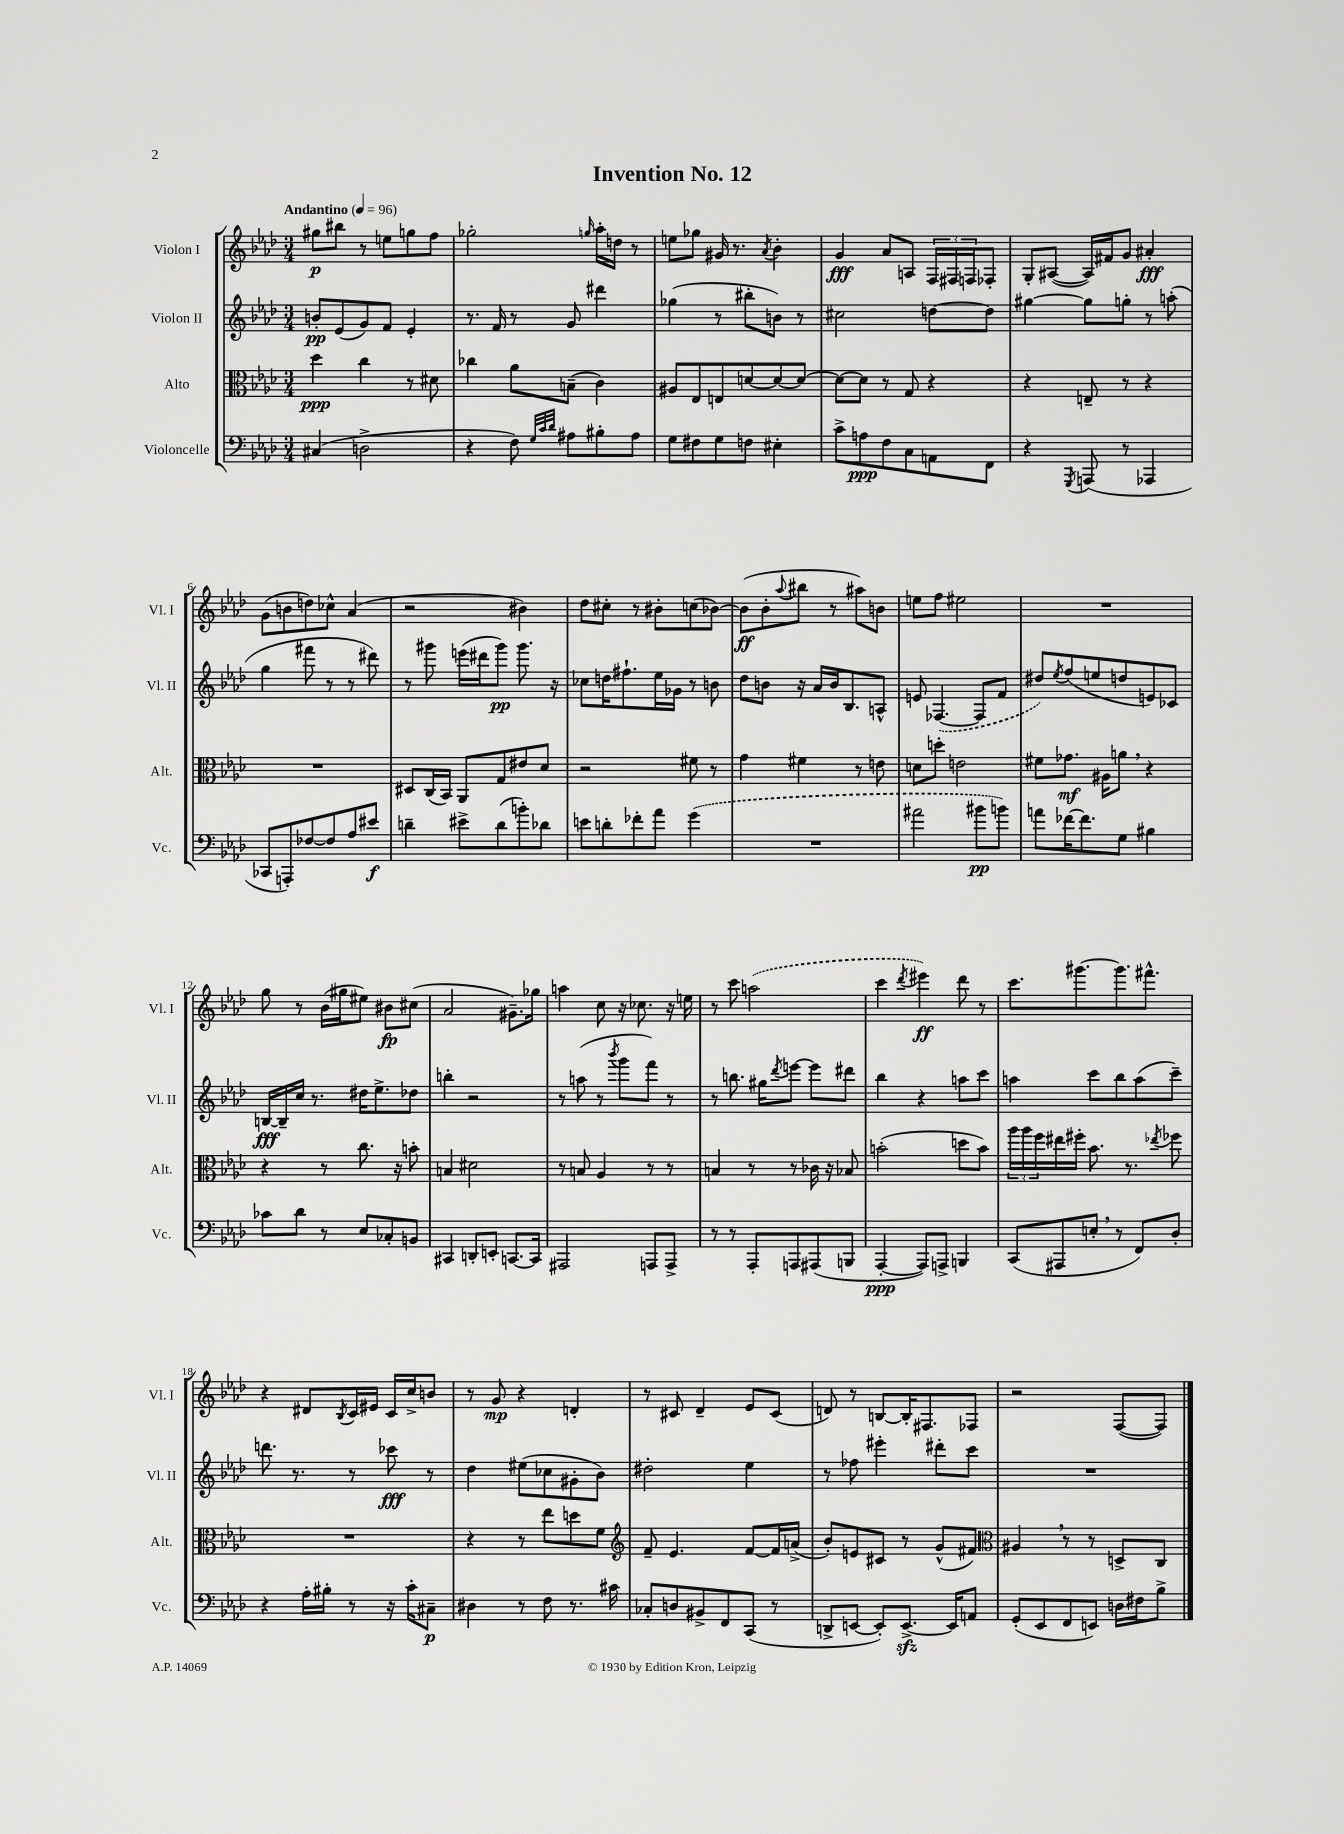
\header { title = "Invention No. 12" }
<<
\new StaffGroup <<
\new Staff = "s0" \with { instrumentName = "Violon I" shortInstrumentName = "Vl. I" } {
    \clef treble \key aes \major \numericTimeSignature \time 3/4 \tempo "Andantino" 4 = 96
    gis''8\p bis''8 r8 e''8 g''8 f''8 |
    ges''2-. \grace { g''16 } aes''16-. d''16 r8 |
    e''8 ges''8 gis'16 r8. \acciaccatura { aes'8 } bes'4-. |
    g'4\fff aes'8 a8 \tuplet 3/2 { f16 fis16 f16 } fes8-. |
    g8-. ais8~( ais16) fis'16 g'8 ais'4-.\fff |
    g'8( b'8 d''8) ces''8-^ aes'4( |
    r2 bis'4) |
    des''8 cis''8-. r8 bis'8-. c''8( bes'8~) |
    bes'8\ff( bes'8-. \appoggiatura { aes''8 } bis''8 r8 ais''8) b'8 |
    e''8 f''8 eis''2 |
    R2. |
    g''8 r8 bes'16( gis''16 eis''8) bis'8\fp cis''8( |
    aes'2 gis'8.--) ges''16 |
    a''4 c''8 r16 ces''8. r16 e''16 |
    r8 c'''8 \once \slurDashed a''2( |
    c'''4 \acciaccatura { des'''8 } eis'''4\ff) des'''8 r8 |
    c'''8. gis'''8.~ gis'''8. fis'''8.-^ |
    r4 dis'8 \acciaccatura { bes8 } c'16 eis'16 c'16 c''16-> b'8 |
    r8 g'8\mp r4 d'4-. |
    r8 cis'8 des'4-- ees'8 cis'8( |
    d'8) r8 b8~ b16-. fis8. fes8 |
    r2 f8~( f8) \bar "|." |
}
\new Staff = "s1" \with { instrumentName = "Violon II" shortInstrumentName = "Vl. II" } {
    \clef treble \key aes \major \numericTimeSignature \time 3/4
    b'8-.\pp ees'8( g'8) f'8 ees'4-. |
    r8. f'16 r8 g'8 dis'''4 |
    ges''4( r8 bis''8-. b'8) r8 |
    cis''2 d''8~ d''8 |
    gis''4~ gis''8 g''8-. r8 a''8-.( |
    g''4 fis'''8 r8 r8 dis'''8) |
    r8 gis'''8 e'''16( dis'''16 gis'''8\pp) gis'''8. r16 |
    ces''8 d''16 fis''8.-! ees''16 ges'16 r8 b'8 |
    des''8 b'8 r16 aes'16 b'16 bes8. a8-^ |
    e'8 \once \slurDashed fes4.~( fes8 f'8 |
    dis''8) \acciaccatura { ees''8 } f''8( e''8 d''8 e'8) ces'8 |
    b16~\fff b16-- c''16 r8. dis''16 ees''8.-> des''8 |
    b''4-. r2 |
    r8 a''8( r8 \acciaccatura { bes'''8 } g'''8 f'''8) r8 |
    r8 b''8. gis''16 \acciaccatura { des'''8 } e'''8~ e'''8 dis'''8 |
    bes''4 r4 a''8 c'''8 |
    a''4 c'''8 bes''8 a''8( c'''8--) |
    d'''8. r8. r8 ces'''8\fff r8 |
    des''4 eis''8( ces''8 gis'8-. bes'8) |
    dis''2-. ees''4 |
    r8 fes''8 eis'''4-. dis'''8-. c'''8 |
    R2. \bar "|." |
}
\new Staff = "s2" \with { instrumentName = "Alto" shortInstrumentName = "Alt." } {
    \clef alto \key aes \major \numericTimeSignature \time 3/4
    des''4\ppp c''4 r8 dis'8 |
    ces''4 aes'8 b8--( c'4) |
    ais8 ees8 e8 d'8~ d'8~ d'8~ |
    d'8~ d'8 r8 g8 r4 |
    r4 e8-- r8 r4 |
    R2. |
    dis8 c16( bes,16) aes,8 g8 eis'8 des'8 |
    r2 fis'8 r8 |
    g'4 fis'4 r8 e'8 |
    d'8 d''8-. e'2 |
    fis'8 ges'8.\mf ais16 a'8 \breathe r4 |
    r4 r8 c''8. r16 b'8-. |
    b4 dis'2 |
    r8 b8 aes4 r8 r8 |
    b4 r8 r8 ces'16 r16 bes8 |
    b'2-.( d''8 b'8) |
    \tuplet 3/2 { aes''16 aes''16 f''16 } eis''16 fis''16-. bes'8. r8. \acciaccatura { ees''8 } fes''8 |
    R2. |
    r4 r8 ees''8 d''8 f'8 |
    \clef treble f'8-- ees'4. f'8~ f'16 a'16->( |
    bes'8-.) e'8 cis'8 r8 g'8-^( fis'8) |
    \clef alto ais4 \breathe r8 r8 d8-> c8 \bar "|." |
}
\new Staff = "s3" \with { instrumentName = "Violoncelle" shortInstrumentName = "Vc." } {
    \clef bass \key aes \major \numericTimeSignature \time 3/4
    cis4( d2-> |
    r4 f8) \grace { g32 c'32 des'32 } ais8 bis8-. ais8 |
    g8 fis8 g8 f8 eis4-. |
    c'8-> a8\ppp f8 c8 a,8 f,8 |
    r4 \acciaccatura { g,,8 } a,,8( r8 aes,,4 |
    ces,8 a,,8-.) fes8~ fes8 aes8 eis'8\f |
    d'4-- eis'8-> d'8( b'8-.) des'8 |
    e'8 d'8-. fes'8-. aes'8 \once \slurDashed g'4( |
    R2. |
    ais'2 bis'8\pp b'8) |
    a'8 fes'16~ fes'8. g8 bis4 |
    ces'8 des'8 r8 ees8 ces8-. b,8 |
    cis,4 d,8-. e,8-. c,8.~ c,16 |
    ais,,2 a,,8 a,,8-> |
    r8 r8 aes,,8-. a,,8 ais,,8( b,,8 |
    aes,,4~-.\ppp aes,,8) a,,8-> b,,4 |
    c,8( ais,,8 e8-. \breathe r8 f,8) des8-. |
    r4 aes16-. bis16-. r8 r16 c'16-. cis8--\p |
    dis4 r8 f8 r8. cis'16 |
    ces8-. d8 bis,8-> f,8 c,8( r8 |
    d,8-> e,8~ e,8-.) e,8.~->\sfz e,16 a,8 |
    g,8-.( ees,8 f,8 e,8) d16 fis16 bes8-> \bar "|." |
}
>>
>>
